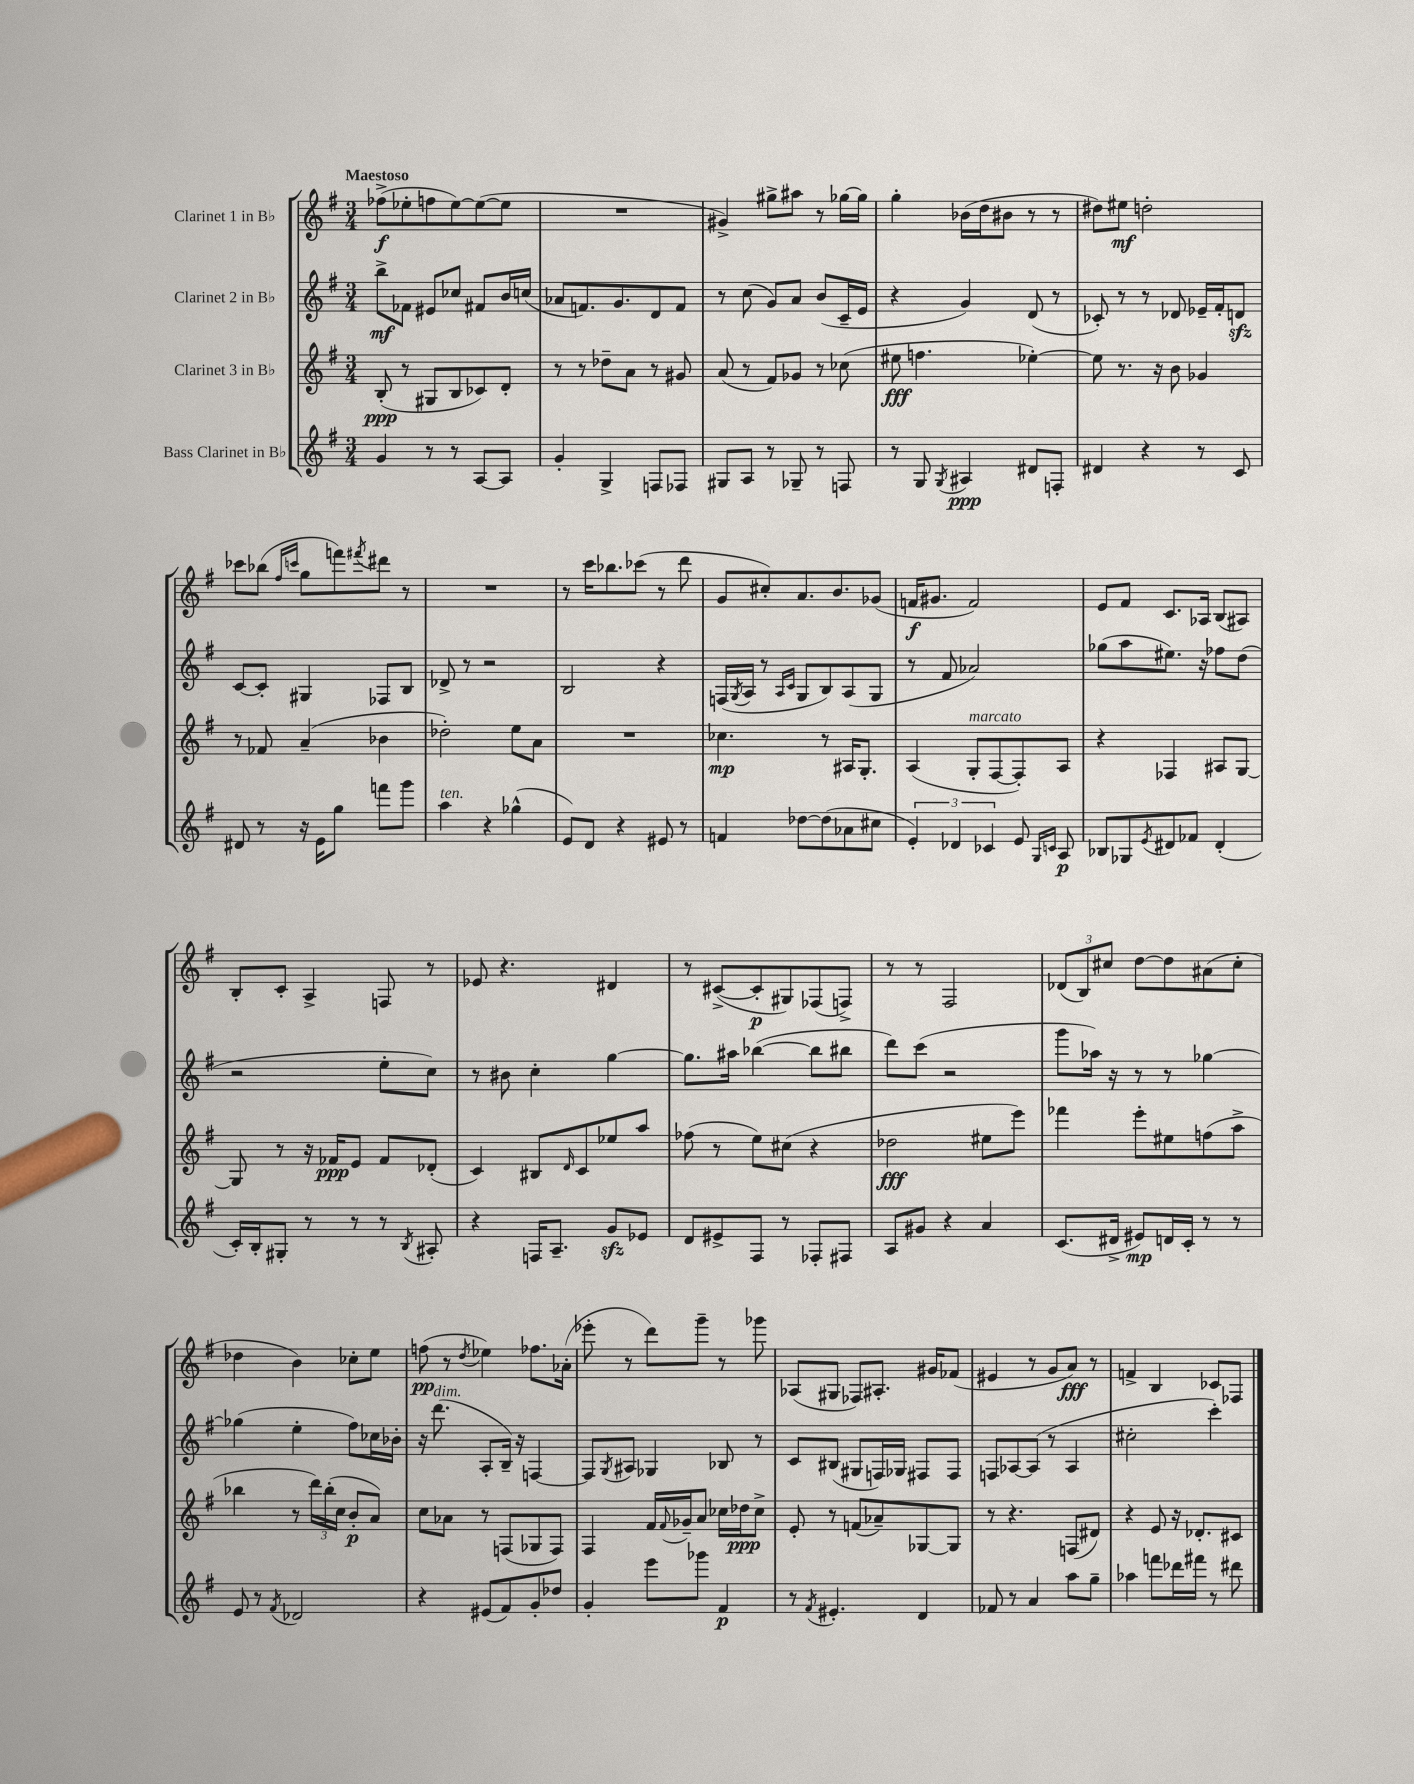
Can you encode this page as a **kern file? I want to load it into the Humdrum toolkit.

**kern	**dynam	**kern	**dynam	**kern	**dynam	**kern	**dynam
*part4	*part4	*part3	*part3	*part2	*part2	*part1	*part1
*staff4	*staff4	*staff3	*staff3	*staff2	*staff2	*staff1	*staff1
*I"Bass Clarinet in B♭	*	*I"Clarinet 3 in B♭	*	*I"Clarinet 2 in B♭	*	*I"Clarinet 1 in B♭	*
*clefG2	*	*clefG2	*	*clefG2	*	*clefG2	*
*k[f#]	*	*k[f#]	*	*k[f#]	*	*k[f#]	*
*M3/4	*	*M3/4	*	*M3/4	*	*M3/4	*
=1	=1	=1	=1	=1	=1	=1	=1
!	!	!	!	!	!	!LO:TX:a:B:t=Maestoso	!
4g/	.	(8B'/	ppp	8bb^\L	mf	(8ff-X^\L	f
.	.	8r	.	8f-X\J	.	8ee-X'\	.
8r	.	8G#X/L	.	8e#X/L	.	8ffn\	.
8r	.	8B/	.	8cc-X/J	.	[8ee-\)	.
[8A/L	.	8c-X/)	.	8f#X/L	.	(8ee-\_	.
8A/J]	.	8d'/J	.	16b/L	.	8ee-\J]	.
.	.	.	.	(16ccn/JJ	.	.	.
=2	=2	=2	=2	=2	=2	=2	=2
4g'/	.	8r	.	8a-X/L	.	2.r	.
.	.	8r	.	8.fn/)	.	.	.
4G^/	.	8dd-X~\L	.	.	.	.	.
.	.	.	.	8.g/	.	.	.
.	.	8a\J	.	.	.	.	.
8Fn/L	.	8r	.	8d/	.	.	.
8F-X/J	.	8g#X/	.	8f/J	.	.	.
=3	=3	=3	=3	=3	=3	=3	=3
8G#X/L	.	(8a/	.	8r	.	4g#X^/)	.
8A/J	.	8r	.	(8cc\	.	.	.
8r	.	8f#/L)	.	8g/L)	.	8gg#X^\L	.
8G-X~/	.	8g-X/J	.	8a/J	.	8aa#X\J	.
8r	.	8r	.	(8b/L	.	8r	.
8Fn/	.	(8cc-X\	.	16c~/L	.	[16gg-X\LL	.
.	.	.	.	16e/JJ	.	16gg-\JJ]	.
=4	=4	=4	=4	=4	=4	=4	=4
8r	.	8ee#X\	fff	4r	.	4gg'\	.
8G/	.	4.ffn\	.	.	.	.	.
8qG/	.	.	.	.	.	.	.
4A#X/	ppp	.	.	4g/)	.	(16b-X\LL	.
.	.	.	.	.	.	16dd\J	.
.	.	.	.	.	.	8b#X\J	.
8d#X/L	.	[4ee-X'\)	.	(8d/	.	8r	.
8Fn'/J	.	.	.	8r	.	8r	.
=5	=5	=5	=5	=5	=5	=5	=5
4d#X/	.	8ee-\]	.	8c-X'/)	.	8dd#X\L)	.
.	.	8.r	.	8r	.	8ee#X\J	mf
4r	.	.	.	8r	.	2ddn'\	.
.	.	16r	.	.	.	.	.
.	.	8b\	.	8d-X/	.	.	.
8r	.	4g-X/	.	16e-X~/LL	.	.	.
.	.	.	.	16f#'/J	.	.	.
8c/	.	.	.	8dnzz/J	.	.	.
!!LO:LB:g=z
=6	=6	=6	=6	=6	=6	=6	=6
8d#X/	.	8r	.	[8c/L	.	8ccc-X\L	.
8r	.	8f-X/	.	8c'/J]	.	(8bb-X\J	.
.	.	.	.	.	.	16qqff#/LL	.
.	.	.	.	.	.	16qqcccn/JJ	.
16r	.	(4a~/	.	4G#X/	.	8gg\L	.
16e\KL	.	.	.	.	.	.	.
8gg\J	.	.	.	.	.	8fffn\)	.
.	.	.	.	.	.	8qfff#X/	.
8fffn\L	.	4b-X\	.	8F-X/L	.	8ddd#X\J	.
8ggg\J	.	.	.	8B/J	.	8r	.
=7	=7	=7	=7	=7	=7	=7	=7
!LO:TX:a:i:t=ten.	!	!	!	!	!	!	!
4aa\	.	2dd-X'\)	.	8d-X^/	.	2.r	.
.	.	.	.	8r	.	.	.
4r	.	.	.	2r	.	.	.
(4gg-X^^\	.	8ee\L	.	.	.	.	.
.	.	8a\J	.	.	.	.	.
=8	=8	=8	=8	=8	=8	=8	=8
8e/L)	.	2.r	.	2B/	.	8r	.
8d/J	.	.	.	.	.	16ccc\KL	.
.	.	.	.	.	.	8.bb-X\	.
4r	.	.	.	.	.	.	.
.	.	.	.	.	.	(8ccc-X\J	.
8e#X/	.	.	.	4r	.	8r	.
8r	.	.	.	.	.	8ddd\	.
=9	=9	=9	=9	=9	=9	=9	=9
4fn/	.	4.cc-X\	mp	(16Fn/LL	.	8g/L	.
.	.	.	.	8qG/	.	.	.
.	.	.	.	16A/JJ	.	.	.
.	.	.	.	8r	.	8cc#X'/)	.
.	.	.	.	16qqA/LL	.	.	.
.	.	.	.	16qqc/JJ	.	.	.
[8dd-X\L	.	.	.	8G/L	.	8.a/	.
(8dd-\]	.	8r	.	8B/)	.	.	.
.	.	.	.	.	.	8.b/	.
8a-X\	.	16A#X/KL	.	(8A/	.	.	.
.	.	8.G'/J	.	.	.	.	.
8cc#X\J	.	.	.	8G/J	.	(8g-X/J	.
=10	=10	=10	=10	=10	=10	=10	=10
6e'/)	.	(4A/	.	8r	.	16fn/KL	f
.	.	.	.	.	.	8.g#X/J	.
.	.	.	.	8f#/	.	.	.
6d-X/	.	.	.	.	.	.	.
!	!	!LO:TX:a:i:t=marcato	!	!	!	!	!
.	.	8G'/L	.	2a-X/)	.	2f/)	.
6c-X/	.	.	.	.	.	.	.
.	.	[8F#/	.	.	.	.	.
8e/	.	8F#'/])	.	.	.	.	.
16qqG/LL	.	.	.	.	.	.	.
16qqcn/JJ	.	.	.	.	.	.	.
8A/	p	8A/J	.	.	.	.	.
=11	=11	=11	=11	=11	=11	=11	=11
8B-X/L	.	4r	.	(8gg-X\L	.	8e/L	.
8G-X/	.	.	.	8aa\	.	8f#/J	.
8qe/	.	.	.	.	.	.	.
8d#X/	.	4F-X/	.	8.ee#X\J)	.	8.c/L	.
8f-X/J	.	.	.	.	.	.	.
.	.	.	.	16r	.	16A-X/Jk	.
(4d#'/	.	8A#X/L	.	8ff-X\L	.	(8B/L	.
.	.	[8G/J	.	(8dd\J	.	8A#X/J)	.
!!LO:LB:g=z
=12	=12	=12	=12	=12	=12	=12	=12
16c'/LL)	.	8G/]	.	2r	.	8B'/L	.
16B'/J	.	.	.	.	.	.	.
8G#X'/J	.	8r	.	.	.	8c'/J	.
8r	.	16r	.	.	.	4A^/	.
.	.	16f-X/KL	ppp	.	.	.	.
8r	.	8e/J	.	.	.	.	.
8r	.	8f-/L	.	8ee'\L	.	8Fn/	.
8qB/	.	.	.	.	.	.	.
8A#X'/	.	(8d-X'/J	.	8cc\J)	.	8r	.
=13	=13	=13	=13	=13	=13	=13	=13
4r	.	4c/)	.	8r	.	8e-X/	.
.	.	.	.	8b#X\	.	4.r	.
16Fn/KL	.	8B#X/L	.	4cc'\	.	.	.
8.A~/J	.	.	.	.	.	.	.
.	.	16qqd/	.	.	.	.	.
.	.	8c/	.	.	.	.	.
8gzz/L	.	8ee-X/	.	[4gg\	.	4d#X/	.
8e-X/J	.	8aa/J	.	.	.	.	.
=14	=14	=14	=14	=14	=14	=14	=14
8d/L	.	(8ff-X\	.	8.gg\L]	.	8r	.
8e#X^/	.	8r	.	.	.	([8c#X^/L	.
.	.	.	.	16aa#X\Jk	.	.	.
8F#/J	.	8ee\L)	.	([4bb-X\	.	8c#'/]	p
8r	.	(8cc#X\J	.	.	.	8G#X/)	.
8F-X'/L	.	4r	.	8bb-\L]	.	(8F-X/	.
8F#X/J	.	.	.	8bb#X\J	.	8Fn^/J)	.
=15	=15	=15	=15	=15	=15	=15	=15
8A/L	.	2dd-X\	fff	8ddd\L)	.	8r	.
8g#X/J	.	.	.	(8ccc\J	.	8r	.
4r	.	.	.	2r	.	2F#/	.
4a/	.	8ee#X\L	.	.	.	.	.
.	.	8eee\J)	.	.	.	.	.
=16	=16	=16	=16	=16	=16	=16	=16
(8.c/L	.	4fff-X\	.	8ggg\L	.	(12d-X/L	.
.	.	.	.	.	.	12B/)	.
.	.	.	.	16aa-X\Jk)	.	.	.
.	.	.	.	.	.	12cc#X/J	.
16d#X^/Jk	.	.	.	16r	.	.	.
8e#X/L)	mp	8eee'\L	.	8r	.	[8dd\L	.
16dn/L	.	8ee#X\	.	8r	.	8dd\]	.
16c'/JJ	.	.	.	.	.	.	.
8r	.	(8ffn\	.	[4gg-X\	.	(8a#X\	.
8r	.	8aa^\J	.	.	.	8cc#'\J	.
!!LO:LB:g=z
=17	=17	=17	=17	=17	=17	=17	=17
8e/	.	4bb-X\	.	(4gg-X\]	.	4dd-X\	.
8r	.	.	.	.	.	.	.
8qf#/	.	.	.	.	.	.	.
2d-X/	.	8r	.	4ee'\	.	4b\)	.
.	.	24ddd\LL)	.	.	.	.	.
.	.	(24bb-'\	.	.	.	.	.
.	.	24cc\JJ	.	.	.	.	.
.	.	8b'/L	p	8ff#\L)	.	8cc-X'\L	.
.	.	8a/J)	.	16cc-X\L	.	8ee\J	.
.	.	.	.	16b-X'\JJ	.	.	.
=18	=18	=18	=18	=18	=18	=18	=18
4r	.	8cc\L	.	16r	.	(8ffn\	pp
!	!	!	!	!LO:TX:a:i:t=dim.	!	!	!
.	.	.	.	(8.ddd\	.	.	.
.	.	8a-X\J	.	.	.	8r	.
.	.	.	.	.	.	8qdd/	.
(8e#X/L	.	8r	.	8A'/L	.	4ee-X\)	.
8f#/)	.	(8Fn/L	.	16B~/Jk)	.	.	.
.	.	.	.	16r	.	.	.
8g'/	.	8G-X/	.	[4Fn/	.	8.ff-X\L	.
8dd-X/J	.	8F/J)	.	.	.	.	.
.	.	.	.	.	.	(16a-X'\Jk	.
=19	=19	=19	=19	=19	=19	=19	=19
4g'/	.	4F#/	.	8F/L]	.	8eee-X'\	.
.	.	.	.	8qG/	.	.	.
.	.	.	.	8A#X/J	.	8r	.
8eee\L	.	16f#/LL	.	4G-X/	.	8ddd\L)	.
.	.	8qqf#/	.	.	.	.	.
.	.	16g-X~/J	.	.	.	.	.
8ggg-X\J	.	8a/J	.	.	.	8ggg~\J	.
4f#/	p	16cc-X\LL	.	8B-X/	.	8r	.
.	.	16dd-X\J	ppp	.	.	.	.
.	.	8cc-^\J	.	8r	.	8ggg-X\	.
=20	=20	=20	=20	=20	=20	=20	=20
8r	.	8e'/	.	8c/L	.	(8A-X/L	.
8qf#/	.	.	.	.	.	.	.
4.e#X'/	.	8r	.	(8B#X/J	.	8G#X/J	.
.	.	(8fn/L	.	8G#X/L	.	8F-X/L)	.
.	.	8a-X~/)	.	16Fn/L)	.	8.A#X'/J	.
.	.	.	.	16G-X/JJ	.	.	.
4d/	.	[8G-X/	.	8F#X/L	.	.	.
.	.	.	.	.	.	16g#X/KL	.
.	.	8G-/J]	.	8F#/J	.	(8f-X/J	.
=21	=21	=21	=21	=21	=21	=21	=21
8f-X/	.	8r	.	8Fn/L	.	4e#X/	.
8r	.	4.r	.	[8A-X/	.	.	.
4a/	.	.	.	(8A-/J]	.	8r	.
.	.	.	.	8r	.	8g/L	.
8aa\L	.	(8Fn/L	.	4A-/	.	8a/J)	fff
8gg~\J	.	8d#X/J)	.	.	.	8r	.
=22	=22	=22	=22	=22	=22	=22	=22
4aa-X\	.	4r	.	2cc#X'\	.	4fn^/	.
8fffn\L	.	8e/	.	.	.	4B/	.
16ddd-X\L	.	16r	.	.	.	.	.
16fff#X\JJ	.	8.d-X'/L	.	.	.	.	.
8r	.	.	.	4ccc'\)	.	8c-X/L	.
8ddd#X\	.	8c#X/J	.	.	.	8F-X/J	.
==	==	==	==	==	==	==	==
*-	*-	*-	*-	*-	*-	*-	*-
